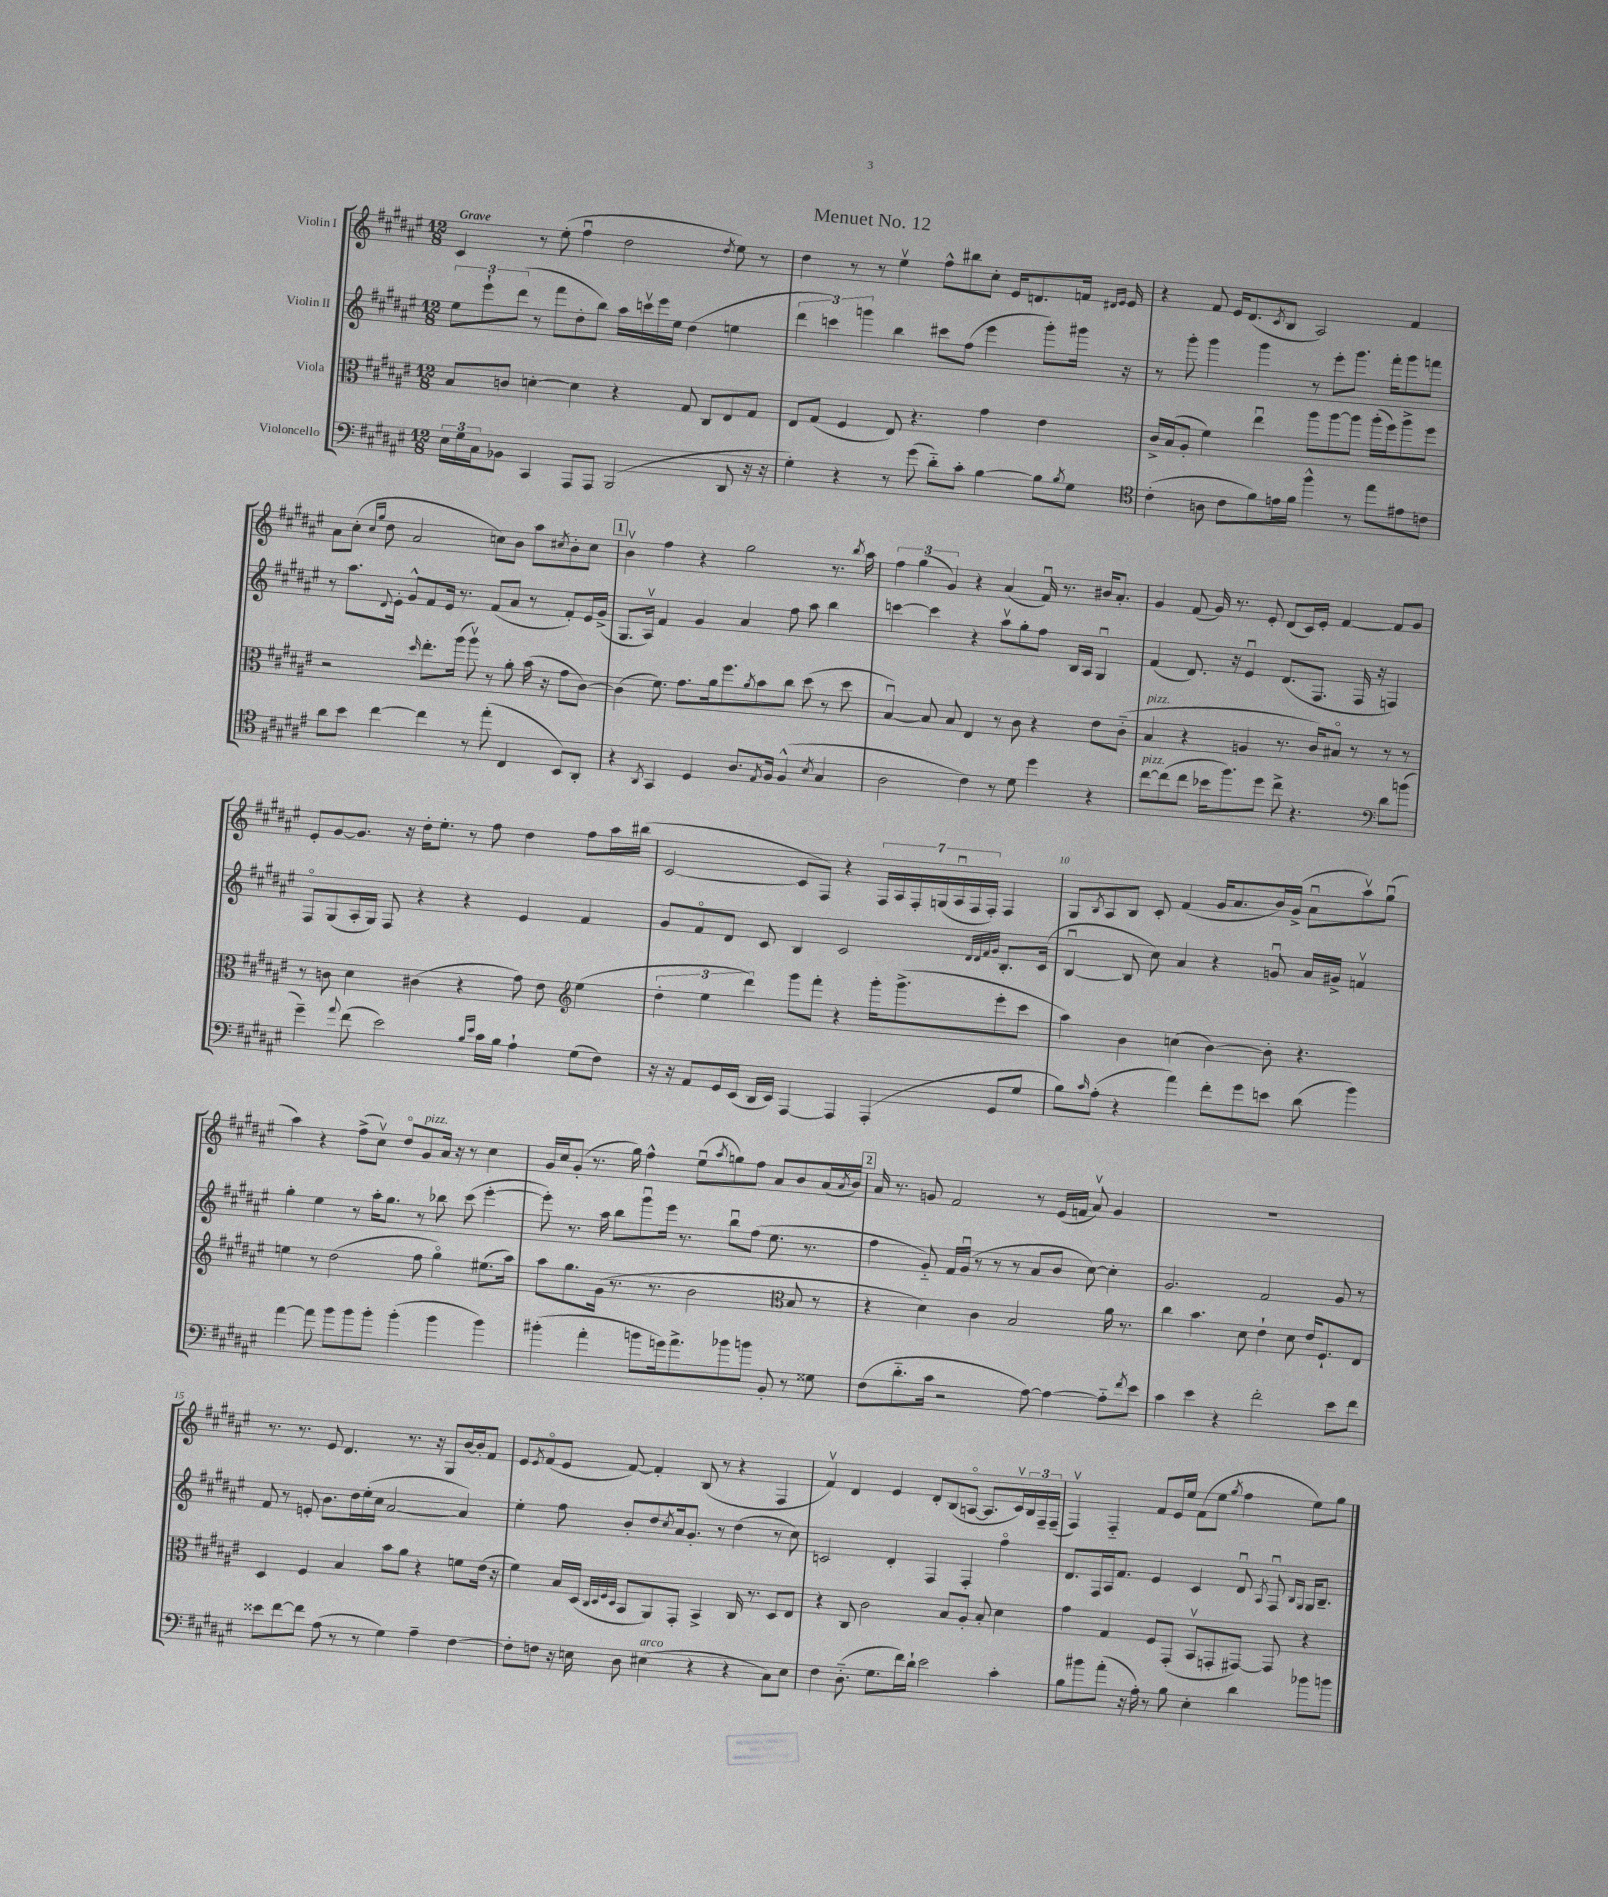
\header { title = "Menuet No. 12" }
<<
\new StaffGroup <<
\new Staff = "s0" \with { instrumentName = "Violin I" } {
    \clef treble \key fis \major \numericTimeSignature \time 12/8 \tempo "Grave"
    cis'4 r8 eis''8-.( fis''4\downbow dis''2 \acciaccatura { dis''8 } eis''8) r8 |
    dis''4 r8 r8 eis''4\upbow fis''8-^ bis''8 cis''8-. eis'16 d'8. f'16 \grace { dis'16 eis'16 } eis'16 |
    r4 fis'8 eis'16 dis'8.( \acciaccatura { cis'8 } b8 ais2) fis'4 |
    ais'8 cis''8-.( \grace { cis''16 gis''16 } dis''8 ais'2 c''8) b'8 ais''8 \acciaccatura { cis''8 } b'8-. cis''8 |
    \mark \markup { \box "1" } b'4\upbow fis''4 r4 gis''2 r8. \acciaccatura { b''8 } ais''16 |
    \tuplet 3/2 { fis''4 gis''4( gis'4) } r4 ais'4( fis'16\downbow) r8. bis'16 ais'8.-. |
    gis'4 fis'8( gis'16) r8. eis'8-. dis'8( cis'16) eis'16-. fis'4~ fis'8 gis'8 |
    eis'8-. gis'8~ gis'8. r16 dis''16-. eis''8.-. r8 fis''8 dis''4 fis''8 ais''16 bis''16( |
    cis'2~ cis'8 fis8) r4 \tuplet 7/4 { fis16 ais16 fis16-. g16( ais16\downbow fis16 fis16-.) } fis4 |
    gis8 \acciaccatura { b8 } ais8 b8 cis'8-. fis'4( gis'16 ais'8. b'16) gis'16->( ais'8\downbow ais''8\upbow) gis''8\downbow( |
    ais''4) r4 fis''8->( cis''8\upbow) dis''8\flageolet gis'8^\markup { \italic "pizz." } ais'16 r16 r8 cis''4 |
    gis'16 cis''16 gis'8-.( r8. gis''16) fis''4-^ eis''8\downbow( \acciaccatura { ais''8 } g''8) fis''8 ais'8 b'8 ais'16( \acciaccatura { ais'8 } b'16) |
    \mark \markup { \box "2" } ais'16 r8. g'8 fis'2 r8 eis'16( f'16 ais'8\upbow) g'4 |
    R1. |
    r8. r8. eis'8 dis'4. r8. r16 gis8 b'16~ b'16-. fis'8 |
    eis'8 \acciaccatura { eis'8 } fis'8\flageolet( eis'8 fis'8~) fis'4-. b8( r8 r4 fis4 |
    fis'4\upbow) dis'4 eis'4 dis'8-. b8( a8~\flageolet a8. cis'16\upbow) \tuplet 3/2 { b16 fis16-- fis16--( } |
    fis4\upbow) fis4-_ fis'8 eis'16 eis''16 fis'8( eis''8 \acciaccatura { gis''8 } fis''4 eis''8) gis''8 \bar "|." |
}
\new Staff = "s1" \with { instrumentName = "Violin II" } {
    \clef treble \key fis \major \numericTimeSignature \time 12/8
    \tuplet 3/2 { eis''8 eis'''8-! dis'''8( } r8 fis'''8 dis''8-. b''8) ais''16 c'''16\upbow eis'''16 eis''16 dis''4( e''4 |
    \tuplet 3/2 { dis'''4 c'''4) g'''4 } b''4 cis'''8 fis''8( eis'''4 g'''8-.) gis'''16 r16 |
    r8 gis'''8-. gis'''4 gis'''4 r8 eis'''8-. gis'''8. fis'''16-. gis'''8 f'''8 |
    r8 ais''8. \appoggiatura { dis'8 } eis'16-. gis'8-^ fis'8 eis'16 r8. fis'8( ais'8 r8 fis'8-.) eis'16 gis'16->( |
    \mark \markup { \box "1" } gis8. ais16\upbow) fis'4 gis'4 ais'4 fis''8 ais''8 b''4 |
    c'''4~ c'''4 r4 ais''8\upbow gis''8-. fis''8 b16 ais16 gis4\downbow |
    fis'4( dis'8.) r16 eis'4\downbow dis'8.( fis8. fis16 r16 f4) |
    fis8\flageolet gis8( ais16-. gis16) fis8 r4 r4 eis'4 fis'4 |
    gis'8 fis'8\flageolet dis'8 cis'8 b4 cis'2 \grace { dis'32 dis'32 fis'32 gis'32 } b8.-. cis'16( |
    b4~\downbow b8 cis''8) ais'4 r4 g'8\downbow ais'16 gis'16-> f'4\upbow |
    gis''4-. eis''4 r8 ais''16-. gis''8. r8 bes''8 cis'''8( eis'''4~-. |
    eis'''8-.) r8. ais''16 b''8 gis'''8\downbow eis'''16 r8. b''8\downbow fis''8( eis''8. r8. |
    \mark \markup { \box "2" } fis''4 gis'8-_) fis'16 gis'16\downbow( r8 r8 r8 ais'8 b'8 cis''8~) cis''4-. |
    gis'2. fis'2 gis'8 r8 |
    fis'8 r8 e'8-. b'8. dis''16 eis''16-.( cis''16 ais'2~ ais'4) |
    eis''4-. fis''8 b'8-. dis''8 \acciaccatura { cis''8 } ais'16 gis'8.-. r8 dis''4( r8 cis''8) |
    c'2 dis'4-. fis4 fis4-. fis''4\flageolet |
    dis'8. fis16 ais16 fis'8. eis'4 cis'4 dis'8\downbow \acciaccatura { ais8 } fis8\downbow \grace { b16 gis16 } gis16 b8.-- \bar "|." |
}
\new Staff = "s2" \with { instrumentName = "Viola" } {
    \clef alto \key fis \major \numericTimeSignature \time 12/8
    b8 c'8 d'4~-. d'4 r4 gis8 cis8 eis8 gis8 |
    eis8 gis8( fis4 eis8) r4. gis'4 eis'4 |
    cis'16-> b16( ais8-. fis'4) eis''4\downbow ais''8 ais''8~ ais''8 ais''16-.( fis''16) ais''8-> fis''8 |
    r2 \grace { dis''16 } eis''8.-. ais''16( ais''8\upbow) r8 ais'8-. b'16( r16 gis'8 cis'8~) |
    \mark \markup { \box "1" } cis'4( fis'8.) gis'8. ais'16 fis''8. \acciaccatura { ais'8 } b'8 cis''8 dis''8( r8 dis''8 |
    b4~\downbow) b8 b8 eis4 r8 cis'8 r4 eis'8 cis'8-_( |
    b4^\markup { \italic "pizz." } r4 a4 r8. cis'16) bis8\flageolet r8 r8 r8 |
    r8 c'8 dis'4 cis'4( r4 gis'8) eis'8 \clef treble eis''4( |
    \tuplet 3/2 { dis''4-. eis''4 dis'''4) } gis'''8 fis'''8-. r4 gis'''16-. gis'''8.->( eis'''8-. cis'''8 |
    ais''4) b'4 c''4( b'4~) b'8-. r4. |
    e''4 r8 dis''2( fis''8 gis''4\flageolet) eis''8.( ais''16) |
    ais''8 gis''8. gis'16( r8. r8. b'2 \clef alto b8 r8 |
    \mark \markup { \box "2" } r4 dis'4) cis'4 b2 ais'16 r8. |
    cis''4 b'4. dis'8 eis'4-! dis'8 eis'16 fis8.-! eis8 |
    dis4 fis4 b4 b'8 ais'8 r4 f'8 eis'16( r16 |
    fis'4) b16 dis16( \grace { cis32 dis32 fis32 dis32 } b,8 ais,8) gis,8-. b,4-> cis16 r8. dis8 eis8 |
    r4 cis8 cis'2 b8 ais8-. b8-. dis'4 |
    gis'4 gis4 fis8 gis,8-.( b,8\upbow g,8-. gis,8~) gis,8 r4 \bar "|." |
}
\new Staff = "s3" \with { instrumentName = "Violoncello" } {
    \clef bass \key fis \major \numericTimeSignature \time 12/8
    \tuplet 3/2 { eis16 gis16 cis16 } bes,8 cis,4 ais,,8 ais,,8 b,,2( dis,8 r16 r16 |
    gis4-.) r4 r8 gis'8( dis'8-_) cis'8-. b4~ b8 \acciaccatura { b8 } gis8 |
    \clef tenor cis'4-.( a8 cis'8 fis'8) e'16 fis'16 fis''4-^ r8 eis''8 eis'8 c'8 |
    ais'8 b'8 cis''4~ cis''4 r8 eis''8-.( cis4 b,8) ais,8-. |
    \mark \markup { \box "1" } r4 \acciaccatura { ais,8 } gis,4 dis4 ais8. \acciaccatura { eis8 } fis16 fis4-^( \acciaccatura { b8 } gis4 |
    ais2 cis'4) r8 dis'8 dis''4 r4 |
    cis''8~^\markup { \italic "pizz." } cis''8( cis''8 bes'16 fis''8.) dis''8 cis''8-> r4. \clef bass dis'8 b'8( |
    gis'4--) \appoggiatura { ais'8 } fis'8( eis'2) \grace { b16 eis'16 } cis'16 b16 ais4-! gis8( fis8) |
    r16 r16 ais,8 gis,16 eis,16( dis,16 eis,16) ais,,4~ ais,,4 ais,,4-.( gis,8 gis8 |
    b8) \grace { cis'16 } ais8-.( r4 ais'4) fis'8-. gis'8 e'8 dis'8( b'4) |
    ais'4~ ais'8 b'8 b'8 b'8-. b'4-.( b'4 b'4) |
    bis'4-.( ais'4-. b'8 g'16) ais'8.-> bes'8 b'8 b,8-. r8 gisis8 |
    \mark \markup { \box "2" } fis8( dis'8.-_ cis'16 r2 ais8~) ais4~ ais8-_ \acciaccatura { fis'8 } eis'8 |
    cis'4 eis'4 r4 fis'2-. eis'8 fis'8 |
    eisis'8 fis'8~ fis'8 ais8( r8 r8 gis4) ais4-- fis4~ |
    fis8-. f8 r16 e16 dis8 eis4^\markup { \italic "arco" }( r4 r4 cis8) eis8 |
    fis4 dis8.-_( gis8. fis'16) dis'16-! eis'2 cis'4-. |
    b8 bis'8 ais'8-.( r16 ais16-.) r8 b8 eis4-. dis'4 bes'8 b'8 \bar "|." |
}
>>
>>
\layout { \context { \Score \override BarNumber.break-visibility = ##(#f #t #t) barNumberVisibility = #(every-nth-bar-number-visible 5) } }
